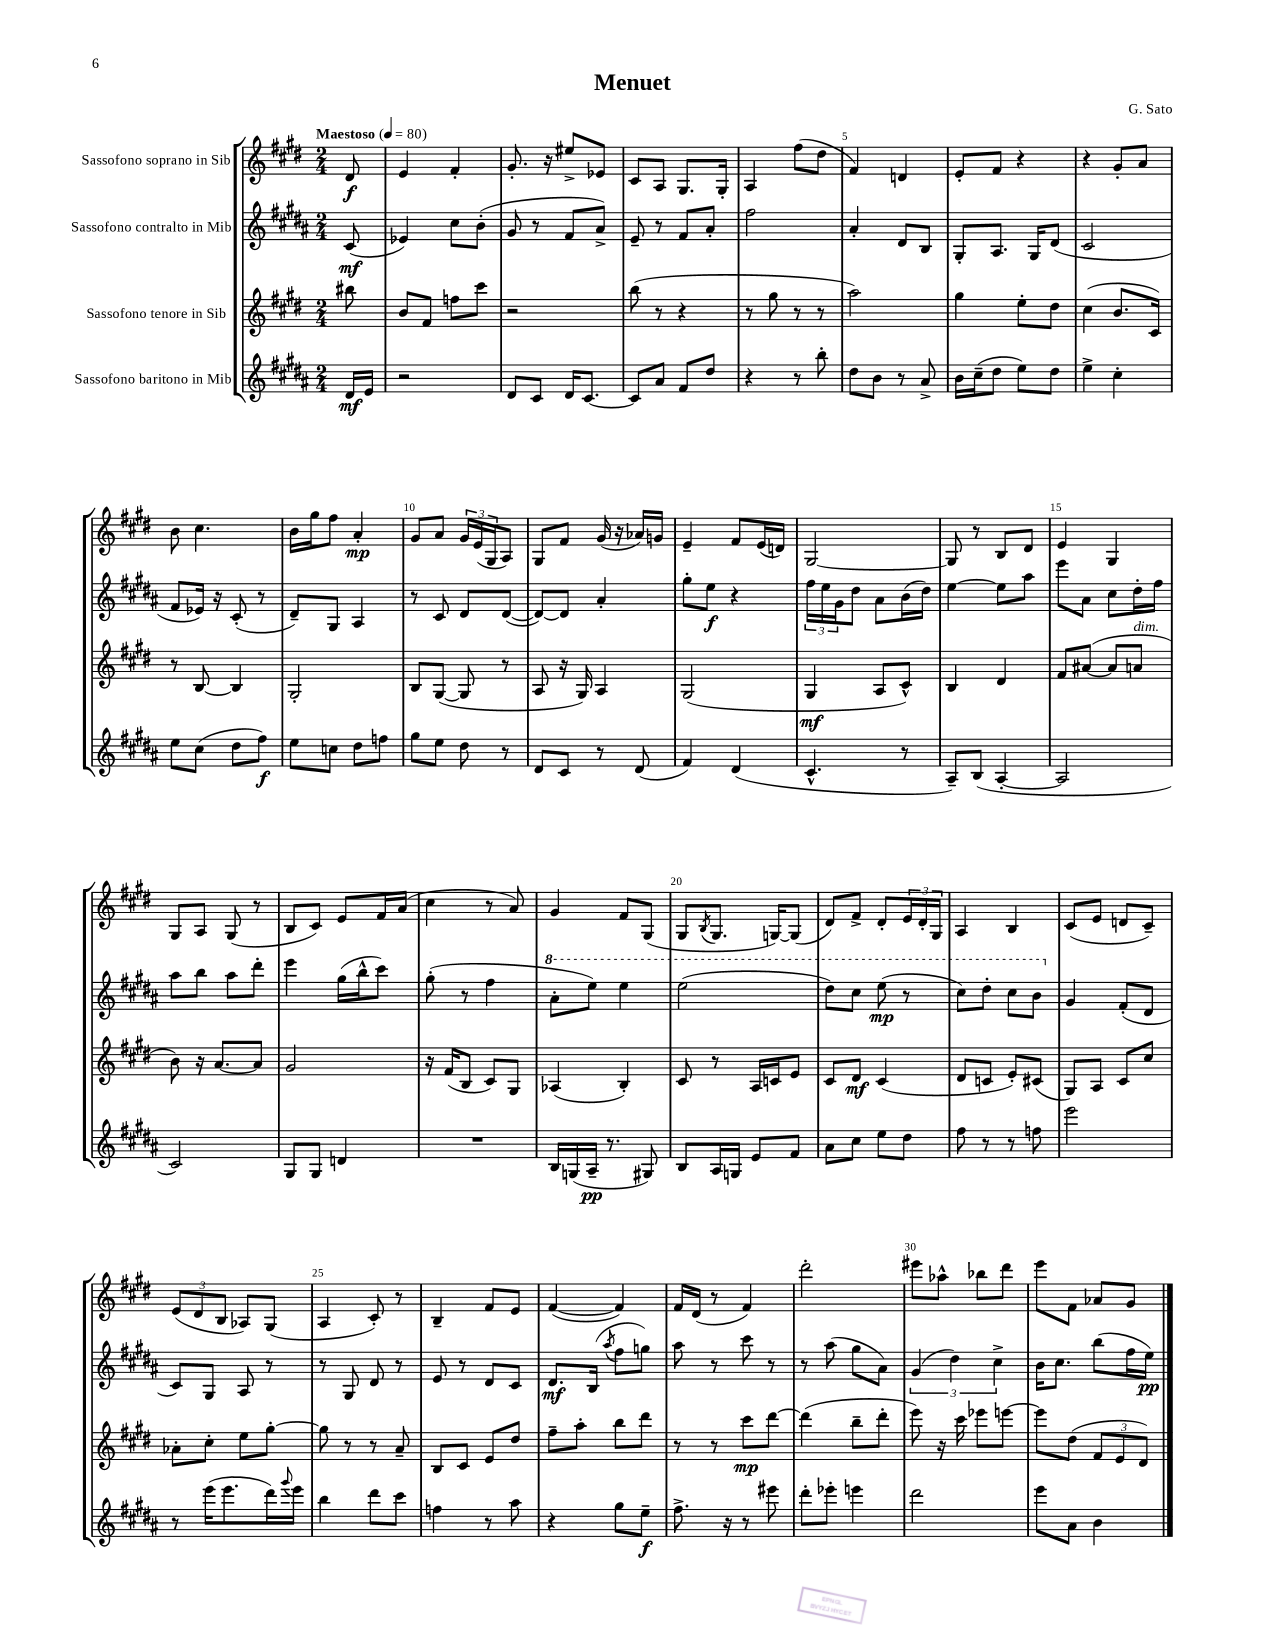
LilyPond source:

\header { title = "Menuet" composer = "G. Sato" }
<<
\new StaffGroup <<
\new Staff = "s0" \with { instrumentName = "Sassofono soprano in Sib" } {
    \clef treble \key e \major \numericTimeSignature \time 2/4 \partial 8 \tempo "Maestoso" 4 = 80
    dis'8\f |
    e'4 fis'4-. |
    gis'8.-. r16 eis''8-> ees'8 |
    cis'8 a8 gis8. gis16-. |
    a4 fis''8( dis''8 |
    fis'4) d'4 |
    e'8-. fis'8 r4 |
    r4 gis'8-. a'8 |
    b'8 cis''4. |
    b'16 gis''16 fis''8 a'4-.\mp |
    gis'8 a'8 \tuplet 3/2 { gis'16 e'16( gis16 } a8) |
    gis8 fis'8 gis'16( r16 aes'16) g'16 |
    e'4-- fis'8 e'16( d'16) |
    gis2~ |
    gis8 r8 b8 dis'8 |
    e'4 gis4 |
    gis8 a8 gis8( r8 |
    b8 cis'8) e'8 fis'16 a'16( |
    cis''4 r8 a'8) |
    gis'4 fis'8 gis8( |
    gis8 \acciaccatura { b8 } gis8. g16~) g8( |
    dis'8) fis'8-> dis'8-. \tuplet 3/2 { e'16 dis'16-. gis16 } |
    a4 b4 |
    cis'8( e'8 d'8 cis'8--) |
    \tuplet 3/2 { e'8( dis'8 b8 } aes8) gis8( |
    a4 cis'8-.) r8 |
    b4-- fis'8 e'8 |
    fis'4~( fis'4) |
    fis'16 dis'16( r8 fis'4) |
    dis'''2-. |
    eis'''8 aes''8-^ bes''8 dis'''8 |
    e'''8 fis'8 aes'8 gis'8 \bar "|." |
}
\new Staff = "s1" \with { instrumentName = "Sassofono contralto in Mib" } {
    \clef treble \key b \major \numericTimeSignature \time 2/4 \partial 8
    cis'8\mf( |
    ees'4) cis''8 b'8-.( |
    gis'8 r8 fis'8 ais'8->) |
    e'8-- r8 fis'8 ais'8-. |
    fis''2 |
    ais'4-. dis'8 b8 |
    gis8-. ais8. gis16 dis'8( |
    cis'2 |
    fis'8 ees'16) r16 cis'8-.( r8 |
    dis'8--) gis8 ais4 |
    r8 cis'8 dis'8 dis'8~( |
    dis'8~) dis'8 ais'4-. |
    gis''8-. e''8\f r4 |
    \tuplet 3/2 { fis''16 e''16 gis'16 } dis''8 ais'8 b'16( dis''16) |
    e''4~ e''8 ais''8 |
    e'''8 ais'8 cis''8 dis''16-. fis''16 |
    ais''8 b''8 ais''8 dis'''8-. |
    e'''4 gis''16( b''16-^ cis'''8) |
    gis''8-.( r8 fis''4 |
    \ottava #1 ais''8-. e'''8) e'''4 |
    e'''2( |
    dis'''8) cis'''8 e'''8\mp( r8 |
    cis'''8) dis'''8-. cis'''8 b''8 \ottava #0 |
    gis'4 fis'8-.( dis'8 |
    cis'8) gis8 ais8 r8 |
    r8 gis8 dis'8 r8 |
    e'8 r8 dis'8 cis'8 |
    dis'8.\mf b16( \acciaccatura { ais''8 } fis''8 g''8) |
    ais''8 r8 cis'''8 r8 |
    r8 ais''8( gis''8 ais'8) |
    \tuplet 3/2 { gis'4( dis''4) cis''4-> } |
    b'16 cis''8. b''8( fis''16 e''16\pp) \bar "|." |
}
\new Staff = "s2" \with { instrumentName = "Sassofono tenore in Sib" } {
    \clef treble \key e \major \numericTimeSignature \time 2/4 \partial 8
    bis''8 |
    b'8 fis'8 f''8 cis'''8 |
    r2 |
    b''8( r8 r4 |
    r8 gis''8 r8 r8 |
    a''2) |
    gis''4 e''8-. dis''8 |
    cis''4( b'8. cis'16) |
    r8 b8~ b4 |
    gis2-. |
    b8 gis8~( gis8 r8 |
    a8 r16 gis16) a4 |
    gis2( |
    gis4\mf a8 cis'8-^) |
    b4 dis'4 |
    fis'8 ais'8~( ais'8 a'8^\markup { \italic "dim." } |
    b'8) r16 a'8.~ a'8 |
    gis'2 |
    r16 fis'16( b8 cis'8) gis8 |
    aes4( b4-.) |
    cis'8 r8 a16 c'16 e'8 |
    cis'8 dis'8\mf cis'4( |
    dis'8 c'8 e'8-.) cis'8( |
    gis8) a8 cis'8 cis''8 |
    aes'8-. cis''8-. e''8 gis''8~-. |
    gis''8 r8 r8 a'8-- |
    b8 cis'8 e'8 dis''8 |
    fis''8-- a''8-. b''8 dis'''8 |
    r8 r8 cis'''8\mp dis'''8~ |
    dis'''4( b''8-- dis'''8-. |
    e'''8) r16 cis'''16 ees'''8 e'''8~ |
    e'''8 dis''8( \tuplet 3/2 { fis'8 e'8 dis'8) } \bar "|." |
}
\new Staff = "s3" \with { instrumentName = "Sassofono baritono in Mib" } {
    \clef treble \key b \major \numericTimeSignature \time 2/4 \partial 8
    dis'16\mf e'16 |
    r2 |
    dis'8 cis'8 dis'16 cis'8.~ |
    cis'8 ais'8 fis'8 dis''8 |
    r4 r8 b''8-. |
    dis''8 b'8 r8 ais'8-> |
    b'16 cis''16--( dis''8 e''8) dis''8 |
    e''4-> cis''4-. |
    e''8 cis''8( dis''8 fis''8\f) |
    e''8 c''8 dis''8 f''8 |
    gis''8 e''8 dis''8 r8 |
    dis'8 cis'8 r8 dis'8( |
    fis'4) dis'4( |
    cis'4.-^ r8 |
    ais8--) b8( ais4~-. |
    ais2 |
    cis'2) |
    gis8 gis8 d'4 |
    R2 |
    b16 g16( ais16--\pp r8. gis8) |
    b8 ais16 g16 e'8 fis'8 |
    ais'8 cis''8 e''8 dis''8 |
    fis''8 r8 r8 f''8 |
    e'''2 |
    r8 e'''16( e'''8. dis'''16) \appoggiatura { gis'''8 } e'''16 |
    b''4 dis'''8 cis'''8 |
    f''4 r8 ais''8 |
    r4 gis''8 e''8--\f |
    fis''8.-> r16 r8 eis'''8 |
    dis'''8-. ees'''8-. e'''4 |
    dis'''2 |
    e'''8 ais'8 b'4 \bar "|." |
}
>>
>>
\layout { \context { \Score \override BarNumber.break-visibility = ##(#f #t #t) barNumberVisibility = #(every-nth-bar-number-visible 5) } }
